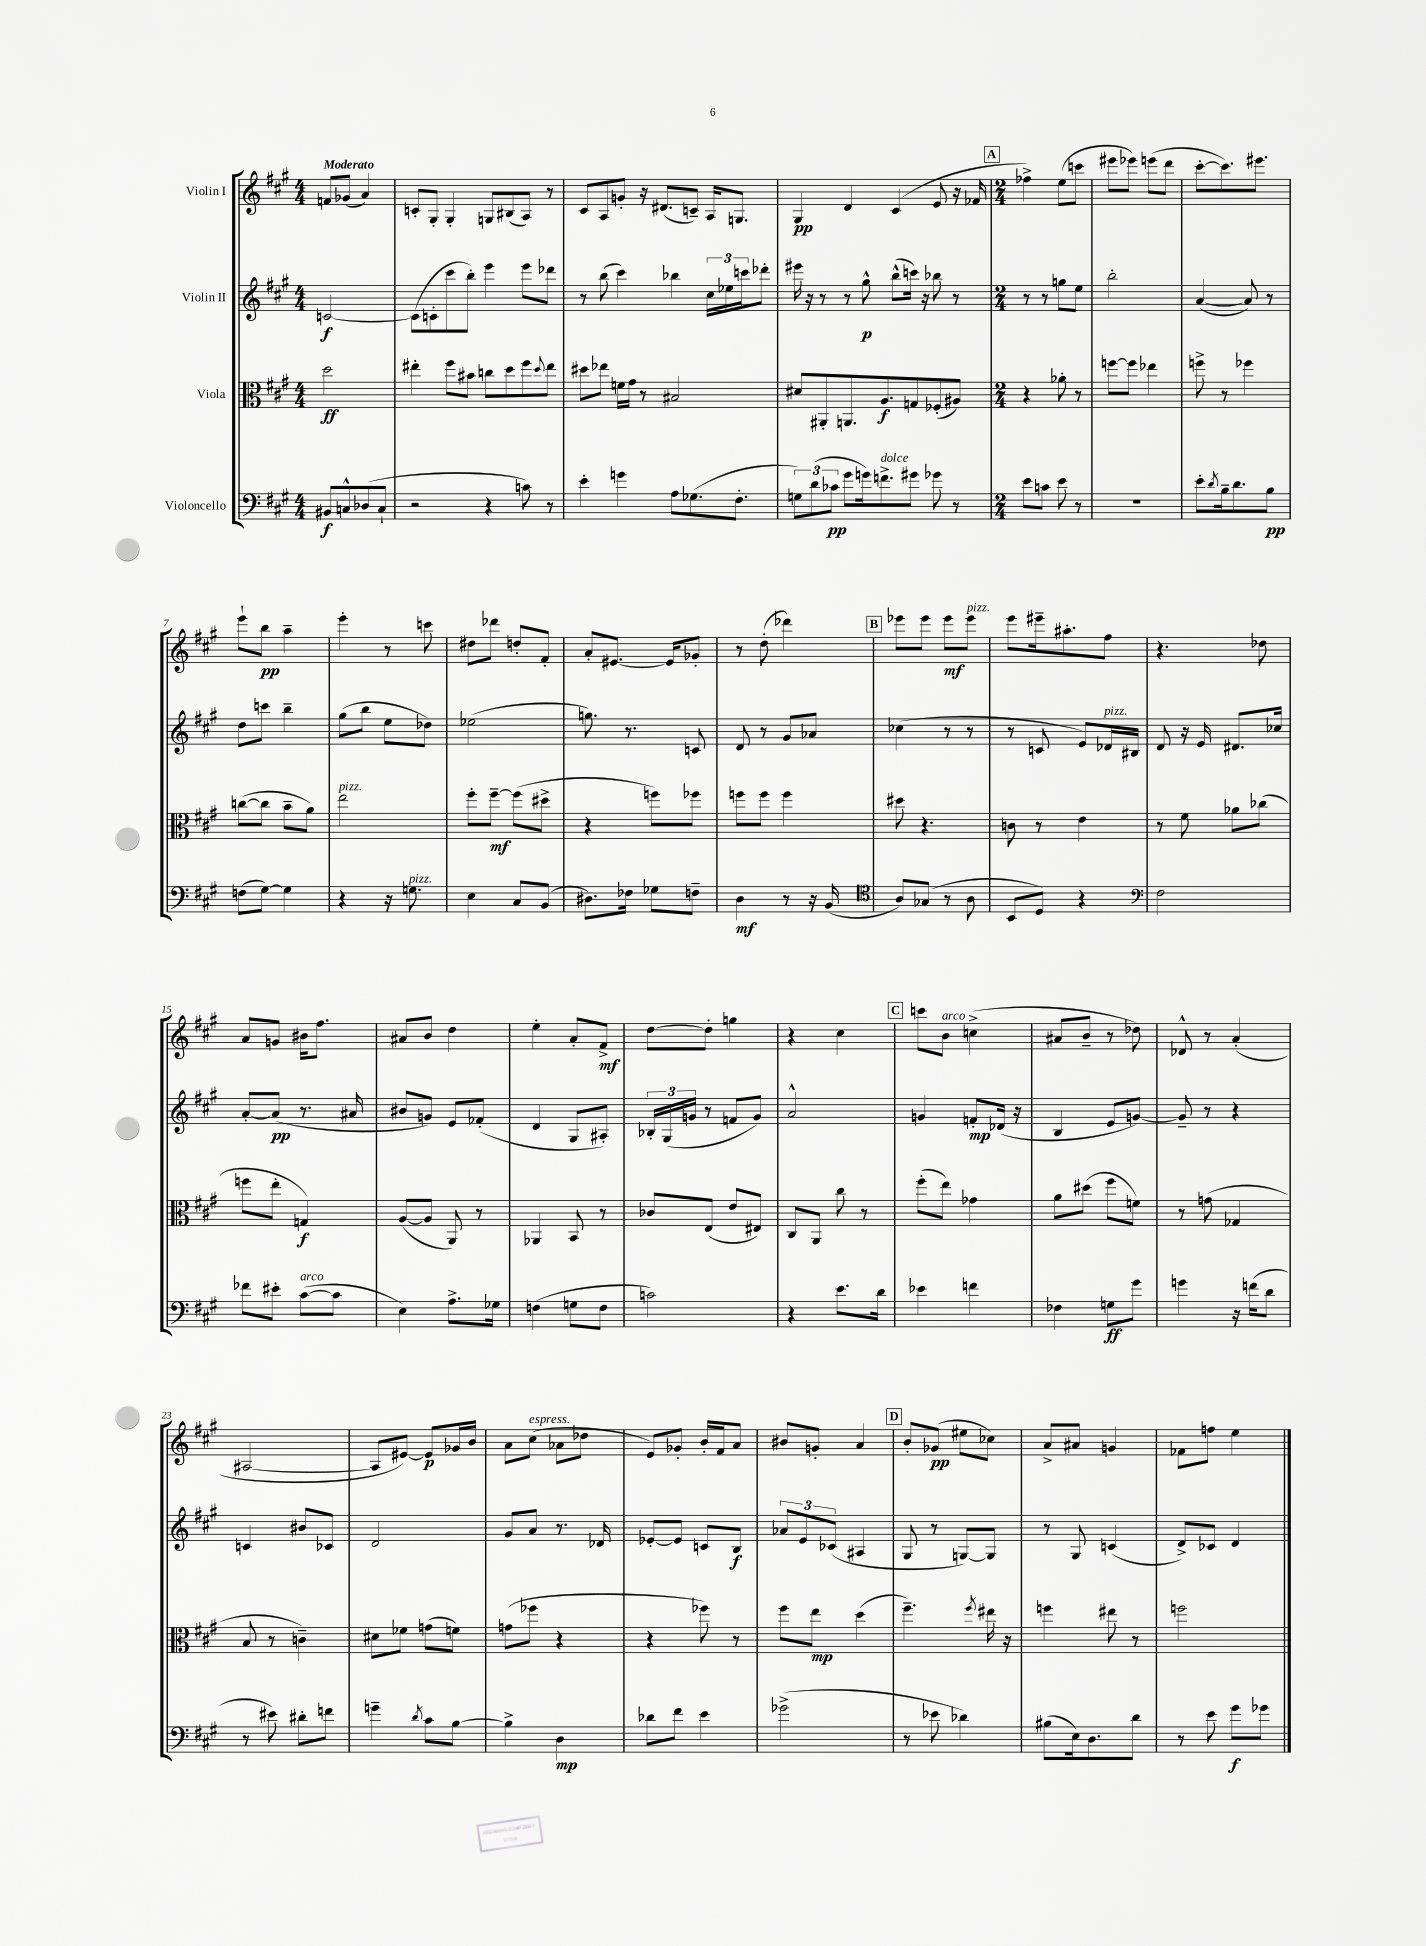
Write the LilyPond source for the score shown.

<<
\new StaffGroup <<
\new Staff = "s0" \with { instrumentName = "Violin I" } {
    \clef treble \key a \major \numericTimeSignature \time 4/4 \partial 2 \tempo "Moderato"
    f'8 ges'8( a'4) |
    c'8-. gis8-. gis4-. g8 bis8( a8) r8 |
    cis'8 a8 g'8-. r16 dis'8.( c'8--) a16 g8. |
    gis4\pp d'4 cis'4( e'8 r16 fes'16 |
    \mark \markup { \box "A" } \numericTimeSignature \time 2/4 fes''4->) e''8( c'''8 |
    eis'''8 ees'''8) e'''8( d'''8 |
    cis'''8~-. cis'''8.) eis'''8. |
    e'''8-! b''8\pp a''4-- |
    e'''4-. r8 c'''8 |
    dis''8 des'''8 d''8-. fis'8-. |
    a'8-. eis'8.~ eis'16 ges'8-. |
    r8 d''8-.( des'''4) |
    \mark \markup { \box "B" } ees'''8 ees'''8 ees'''8\mf ees'''8^\markup { \italic "pizz." } |
    e'''8 eis'''16-- ais''8.-. fis''8 |
    r4. des''8 |
    a'8 g'8 bis'16 fis''8. |
    ais'8 b'8 d''4 |
    e''4-. a'8-. fis'8->\mf |
    d''8~ d''8-. g''4 |
    r4 cis''4 |
    \mark \markup { \box "C" } c'''8 b'8^\markup { \italic "arco" } c''4->( |
    ais'8 b'8-- r8 des''8) |
    des'8-^ r8 a'4-.( |
    ais2~ |
    ais8 eis'8~) eis'8\p ges'16 b'16 |
    a'8 cis''8^\markup { \italic "espress." }( aes'8 des''8 |
    e'8) ges'8-. b'16-. fis'16 a'8 |
    bis'8 g'8-. a'4 |
    \mark \markup { \box "D" } b'8-. ges'8\pp( eis''8 ces''8) |
    a'8-> ais'8 g'4 |
    fes'8 f''8 e''4 \bar "|." |
}
\new Staff = "s1" \with { instrumentName = "Violin II" } {
    \clef treble \key a \major \numericTimeSignature \time 4/4 \partial 2
    c'2~\f |
    c'8( c'8-. cis'''8 b''8-.) e'''4 e'''8 des'''8 |
    r8 b''8( cis'''4) bes''4 \tuplet 3/2 { cis''16 ees''16 c'''16 } des'''8-. |
    eis'''16 r16 r8 r8 gis''8-^\p b''8-^( c'''16) r16 bes''8 r8 |
    \mark \markup { \box "A" } \numericTimeSignature \time 2/4 r8 r8 g''8 e''8 |
    b''2-. |
    a'4~( a'8) r8 |
    d''8 c'''8 b''4-- |
    gis''8( b''8 e''8 des''8) |
    ees''2( |
    g''8.) r8. c'8 |
    d'8 r8 gis'8 aes'8 |
    \mark \markup { \box "B" } ces''4( r8 r8 |
    r8 c'8 e'8) des'16^\markup { \italic "pizz." } bis16 |
    d'8 r16 e'16 dis'8. ces''16 |
    a'8~-. a'8\pp( r8. ais'16 |
    bis'8 g'8) e'8 fes'8-.( |
    d'4 gis8 ais8-.) |
    \tuplet 3/2 { bes16-. gis16( g'16 } r8 f'8 g'8) |
    a'2-^ |
    \mark \markup { \box "C" } g'4 f'8-.\mp des'16( r16 |
    b4 e'8 g'8~) |
    g'8-- r8 r4 |
    c'4 bis'8 ces'8 |
    d'2 |
    gis'8 a'8 r8. des'16 |
    ees'8~-. ees'8 c'8 b8\f |
    \tuplet 3/2 { aes'8 e'8 ces'8( } ais4 |
    \mark \markup { \box "D" } gis8 r8 g8~) g8 |
    r8 gis8 c'4( |
    d'8->) ces'8 d'4 \bar "|." |
}
\new Staff = "s2" \with { instrumentName = "Viola" } {
    \clef alto \key a \major \numericTimeSignature \time 4/4 \partial 2
    d''2\ff |
    eis''4-. fis''8 bis'8 c''8 d''8 fis''8 \appoggiatura { d''8 } eis''8 |
    dis''8 ees''8 f'16 gis'16 r8 bis2 |
    dis'8 ais,8-. a,8. a8.\f g8 fes8-.( ais8) |
    \mark \markup { \box "A" } \numericTimeSignature \time 2/4 r4 aes'8-. r8 |
    f''8~ f''8 ees''4 |
    f''8-> r8 fes''4 |
    c''8~( c''8 b'8-- a'8) |
    e''2^\markup { \italic "pizz." } |
    fis''8-. fis''8~--\mf fis''8( dis''8-> |
    r4 f''8) fes''8 |
    f''8 f''8 f''4 |
    \mark \markup { \box "B" } dis''8 r4. |
    c'8 r8 e'4 |
    r8 fis'8 aes'8 ces''8( |
    f''8 e''8-. g4\f) |
    a8~( a8 a,8) r8 |
    aes,4 b,8 r8 |
    ces'8 e8( e'8 eis8) |
    cis8 a,8 cis''8 r8 |
    \mark \markup { \box "C" } fis''8-.( e''8) ges'4 |
    a'8 dis''8( fis''8 f'8) |
    r8 g'8( ges4 |
    b8 r8 c'4--) |
    dis'8 fes'8 g'8( f'8) |
    g'8( fes''8 r4 |
    r4 fes''8) r8 |
    fis''8 e''8\mp d''4( |
    \mark \markup { \box "D" } fis''4.--) \acciaccatura { fis''8 } eis''16 r16 |
    f''4 eis''8 r8 |
    f''2 \bar "|." |
}
\new Staff = "s3" \with { instrumentName = "Violoncello" } {
    \clef bass \key a \major \numericTimeSignature \time 4/4 \partial 2
    bis,8\f c8-^ des8( c8-! |
    r2 r4 c'8) r8 |
    e'4-. g'4 a8 ges8.( fis8.-. |
    \tuplet 3/2 { g8) d'8( ces'8\pp } gis'8 g'16) f'8.->^\markup { \italic "dolce" } gis'8 ges'8 r8 |
    \mark \markup { \box "A" } \numericTimeSignature \time 2/4 e'8 c'8 e'8 r8 |
    r2 |
    e'8-. \acciaccatura { d'8 } b16-- d'8. b8\pp |
    f8( gis8~) gis4 |
    r4 r16 g8.^\markup { \italic "pizz." } |
    e4 cis8 b,8( |
    dis8.) fes16 ges8 f8-- |
    d4\mf r8 r16 b,16( |
    \mark \markup { \box "B" } \clef tenor a8) ges8( r8 a8 |
    b,8 d8) r4 |
    \clef bass fis2 |
    fes'8 eis'8-. cis'8~^\markup { \italic "arco" }( cis'8 |
    e4) a8.-> ges16 |
    f4( g8 f8 |
    c'2) |
    r4 e'8. d'16 |
    \mark \markup { \box "C" } ees'4 f'4 |
    fes4 g8\ff gis'8 |
    g'4 r16 f'16( d'8 |
    r8 eis'8) dis'8-. f'8 |
    g'4-- \acciaccatura { d'8 } cis'8 b8~ |
    b4-> d4\mp |
    des'8 fis'8 e'4 |
    ges'2->( |
    \mark \markup { \box "D" } r8 ees'8 des'4) |
    bis8( e16) d8. d'8 |
    r8 e'8 gis'8\f ges'8 \bar "|." |
}
>>
>>
